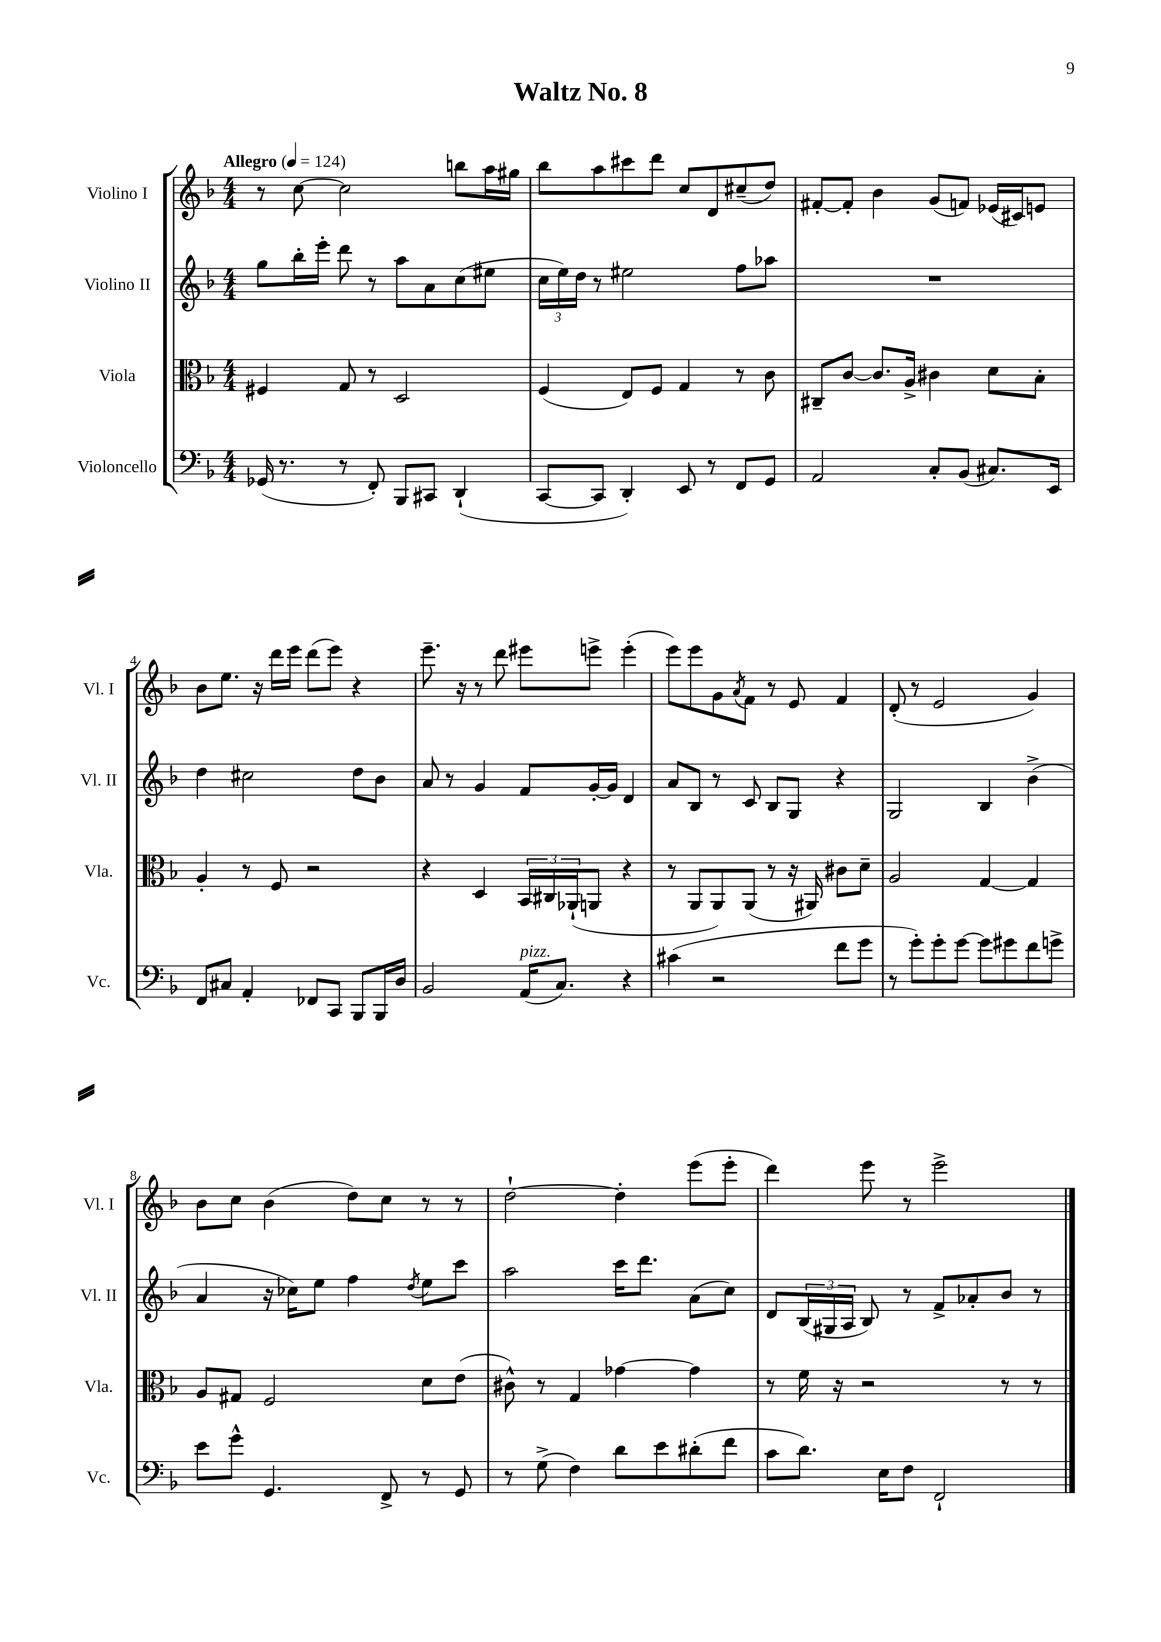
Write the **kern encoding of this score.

**kern	**kern	**kern	**kern
*part4	*part3	*part2	*part1
*staff4	*staff3	*staff2	*staff1
*I"Violoncello	*I"Viola	*I"Violino II	*I"Violino I
*I'Vc.	*I'Vla.	*I'Vl. II	*I'Vl. I
*clefF4	*clefC3	*clefG2	*clefG2
*k[b-]	*k[b-]	*k[b-]	*k[b-]
*M4/4	*M4/4	*M4/4	*M4/4
*MM124	*MM124	*MM124	*MM124
=1	=1	=1	=1
!	!	!	!LO:TX:a:B:t=Allegro
(16GG-X/	4F#X/	8gg\L	8r
8.r	.	.	.
.	.	16bb-'\L	[8cc\
.	.	16eee'\JJ	.
8r	8G/	8ddd\	2cc\]
8FF'/)	8r	8r	.
8BBB-/L	2D/	8aa\L	.
8CC#X/J	.	8a\	.
(4DD`/	.	(8cc\	8bbn\L
.	.	8ee#X\J	16aa\L
.	.	.	16gg#X\JJ
=2	=2	=2	=2
[8CC/L	(4F/	24cc\LL	8bb-\L
.	.	24ee\)	.
.	.	24dd\JJ	.
8CC/J]	.	8r	8aa\
4DD'/)	8E/L)	2ee#X\	8ccc#X\
.	8F/J	.	8ddd\J
8EE/	4G/	.	8cc/L
8r	.	.	8d/
8FF/L	8r	8ff\L	(8cc#X~/
8GG/J	8c\	8aa-X\J	8dd/J)
=3	=3	=3	=3
2AA/	8C#X~/L	1r	[8f#X'/L
.	[8c/J	.	8f#'/J]
.	8.c/L]	.	4b-\
.	16A^/Jk	.	.
8C'/L	4c#X\	.	(8g/L
(8BB-/J	.	.	8fn/J)
8.C#X/L)	8d\L	.	(16e-X/LL
.	.	.	16c#X/J)
.	8B-'\J	.	8en/J
16EE/Jk	.	.	.
!!LO:LB:g=z
=4	=4	=4	=4
8FF/L	4A'/	4dd\	8b-\L
8C#X/J	.	.	8.ee\J
4AA'/	8r	2cc#X\	.
.	.	.	16r
.	8F/	.	16ddd\LL
.	.	.	16eee\JJ
8FF-X/L	2r	.	(8ddd\L
8CC/J	.	.	8eee\J)
8BBB-/L	.	8dd\L	4r
16BBB-/L	.	8b-\J	.
16D/JJ	.	.	.
=5	=5	=5	=5
2BB-/	4r	8a/	8.eee~\
.	.	8r	.
.	.	.	16r
.	4D/	4g/	8r
.	.	.	8ddd\
!LO:TX:a:i:t=pizz.	!	!	!
(16AA/KL	24BB-/LL	8f/L	8eee#X\L
.	24C#X/	.	.
8.C/J)	.	.	.
.	(24AA-X`/J	.	.
.	8AAn/J	[16g'/L	8eeen^\J
.	.	16g/JJ]	.
4r	4r	4d/	(4eee'\
=6	=6	=6	=6
(4c#X\	8r	8a/L	8eee\L)
.	8AA/L	8B-/J	8eee\
2r	8AA/)	8r	8g\
.	.	.	8qa/
.	(8AA/J	8c/	8f\J
.	8r	8B-/L	8r
.	16r	8G/J	8e/
.	16AA#X/)	.	.
8f\L	8c#X\L	4r	4f/
8g\J	8d~\J	.	.
=7	=7	=7	=7
8r	2A/	2G/	(8d'/
8g'\L)	.	.	8r
8g'\	.	.	2e/
[8g\J	.	.	.
8g\L]	[4G/	4B-/	.
8g#X\	.	.	.
8f\	4G/]	(4b-^\	4g/)
8gn^\J	.	.	.
!!LO:LB:g=z
=8	=8	=8	=8
8e\L	8A/L	4a/	8b-\L
8g^^\J	8G#X/J	.	8cc\J
4.GG/	2F/	16r	(4b-\
.	.	16cc-X\KL)	.
.	.	8ee\J	.
.	.	4ff\	8dd\L)
8FF^/	.	.	8cc\J
.	.	8qdd/	.
8r	8d\L	8ee\L	8r
8GG/	(8e\J	8ccc\J	8r
=9	=9	=9	=9
8r	8c#X^^\)	2aa\	[2dd`\
(8G^\	8r	.	.
4F\)	4G/	.	.
8d\L	[4g-X\	16ccc\KL	4dd'\]
.	.	8.ddd\J	.
8e\	.	.	.
(8d#X'\	4g-\]	(8a\L	(8eee\L
8f\J	.	8cc\J)	8eee'\J
=10	=10	=10	=10
8c\L	8r	8d/L	4ddd\)
8.d\J)	16f\	(24B-/L	.
.	.	24G#X/	.
.	16r	.	.
.	.	24A/JJ	.
.	2r	8B-/)	8eee\
16E\KL	.	.	.
8F\J	.	8r	8r
2FF`/	.	8f^/L	2eee^\
.	.	8a-X'/	.
.	8r	8b-/J	.
.	8r	8r	.
==	==	==	==
*-	*-	*-	*-
